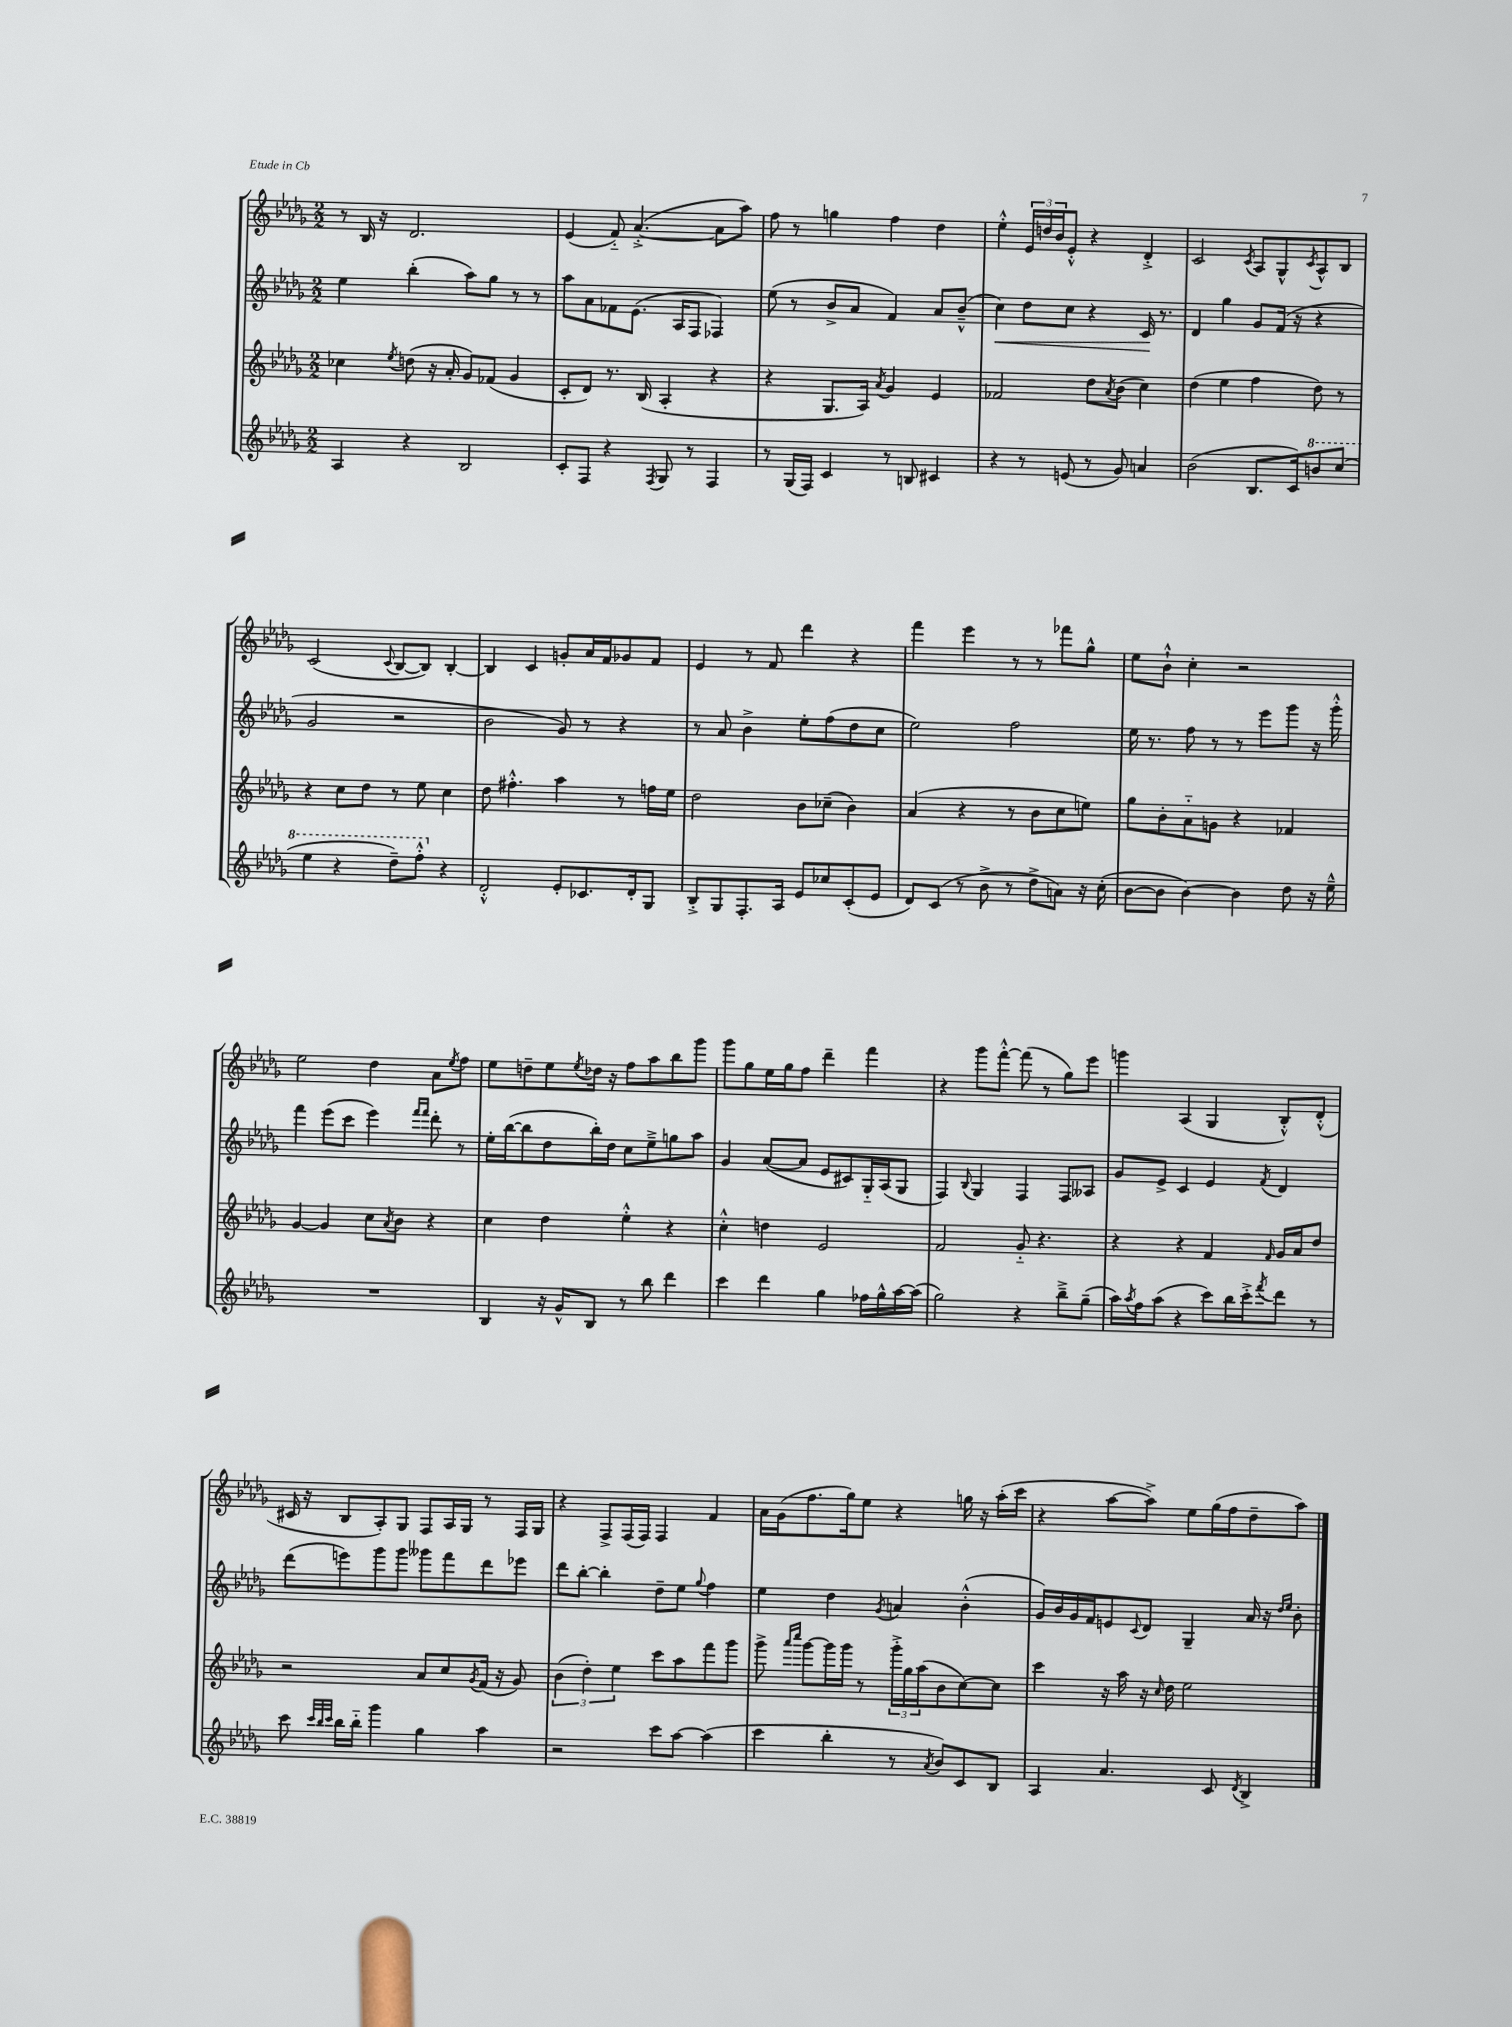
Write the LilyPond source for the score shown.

<<
\new StaffGroup <<
\new Staff = "s0" {
    \clef treble \key des \major \numericTimeSignature \time 2/2
    r8 bes16 r16 des'2. |
    ees'4( f'8-_) aes'4.~-.->( aes'8 aes''8) |
    f''8 r8 g''4 f''4 des''4 |
    ees''4-.-^ \tuplet 3/2 { ees'16 d''16 bes'16 } ees'8-.-^ r4 des'4-.-> |
    c'2 \acciaccatura { c'8 } aes8 ges8-^ \acciaccatura { c'8 } aes8-^ bes8 |
    c'2( \appoggiatura { c'8 } bes8~ bes8) bes4~-. |
    bes4 c'4 g'8-. aes'16 f'16 ges'8 f'8 |
    ees'4 r8 f'8 des'''4 r4 |
    f'''4 ees'''4 r8 r8 fes'''8 ges''8-^ |
    ees''8 bes'8-!-^ c''4-. r2 |
    ees''2 des''4 aes'8 \acciaccatura { ees''8 } f''8 |
    ees''8 d''8-- ees''8 \acciaccatura { ees''8 } des''16 r16 f''8 aes''8 bes''8 ges'''8 |
    ges'''8 ges''8 ees''16 ges''16 f''8 des'''4-- f'''4 |
    r4 ges'''8 f'''8~-.-^ f'''8( r8 ges''8) ees'''8 |
    g'''4 aes4( ges4 bes8-.-^) des'8-.-^( |
    cis'16 r16 bes8 aes8-.) ges8 f8 aes16 ges16 r8 f16 ges16 |
    r4 f8-> f16( f16) f4 f'4 |
    aes'16 ges'16( f''8. ges''16) ees''8 r4 g''16 r16 aes''16-.( c'''16 |
    r4 aes''8~ aes''8->) ees''8 ges''16( f''16 des''8-- aes''8) \bar "|." |
}
\new Staff = "s1" {
    \clef treble \key des \major \numericTimeSignature \time 2/2
    ees''4 bes''4-.( aes''8) ges''8 r8 r8 |
    aes''8 aes'8 fes'8 ees'8.( aes16 f8 fes4) |
    ees''8( r8 bes'8-> aes'8 f'4) aes'8 bes'8---^( |
    c''4\<) des''8 c''8 r4 c'16\! r8. |
    des'4 ges''4 ges'8 f'16( r16 r4 |
    ges'2 r2 |
    bes'2 ges'8) r8 r4 |
    r8 aes'8 bes'4-> ees''8-. f''8( des''8 c''8 |
    ees''2) f''2 |
    ees''16 r8. f''8 r8 r8 ees'''8 ges'''8 r16 ges'''16-.-^ |
    f'''4 ees'''8( c'''8 ees'''4) \grace { f'''16 f'''16 } des'''8-. r8 |
    ees''16-. bes''16~( bes''8 des''8 bes''16-.) des''16 c''8 ees''8---> g''8 aes''8 |
    ges'4 aes'8~( aes'8 ees'8 cis'8) ges16-_ aes16( ges8 |
    f4) \appoggiatura { bes8 } ges4 f4 f8 aeses8 |
    ges'8 ees'8-> c'4 ees'4 \acciaccatura { f'8 } des'4 |
    des'''8( e'''8) ges'''8 ges'''8 geses'''8 f'''8 des'''8 ees'''8 |
    des'''8 bes''8~-. bes''4-. des''8-- ees''8 \appoggiatura { ges''8 } f''4 |
    ees''4 des''4 \acciaccatura { ges'8 } a'4 bes'4-.-^( |
    ges'16) bes'16 ges'16 f'16 e'8 \appoggiatura { c'8 } des'8 ges4-- aes'16 r16 \grace { des''16 ees''16 } bes'8-. \bar "|." |
}
\new Staff = "s2" {
    \clef treble \key des \major \numericTimeSignature \time 2/2
    ces''4 \acciaccatura { ees''8 } d''8( r16 aes'16-. ges'8) fes'8( ges'4 |
    c'8-. des'8) r8. bes16( aes4-. r4 |
    r4 ges8. aes16) \acciaccatura { aes'8 } ges'4 ees'4 |
    fes'2 des''8 \acciaccatura { aes'8 } bes'8( c''4) |
    des''4( ees''4 f''4 des''8) r8 |
    r4 c''8 des''8 r8 ees''8 c''4 |
    des''8 fis''4.-.-^ aes''4 r8 f''16 ees''16 |
    des''2 bes'8 ces''8--( bes'4) |
    aes'4( r4 r8 bes'8 c''8 e''8) |
    ges''8 bes'8-. aes'8-_ g'8 r4 fes'4 |
    ges'4~ ges'4 c''8 \acciaccatura { aes'8 } bes'8 r4 |
    c''4 des''4 ees''4-.-^ r4 |
    c''4-.-^ d''4 ees'2 |
    f'2 ges'8-_ r4. |
    r4 r4 f'4 \grace { f'16 } ges'16 aes'16 des''8 |
    r2 aes'8 c''8 \acciaccatura { ges'8 } f'16( r16 ges'8) |
    \tuplet 3/2 { bes'4( des''4-.) ees''4 } c'''8 aes''8 f'''8 ges'''8 |
    ges'''8-> \grace { aes'''16 c''''16 } ges'''8~ ges'''16 ges'''16 r8 \tuplet 3/2 { ges'''16-.-> ges''16 aes''16( } bes'8 c''8~) c''8 |
    c'''4 r16 aes''16 r16 \grace { c''16 } des''16 ees''2 \bar "|." |
}
\new Staff = "s3" {
    \clef treble \key des \major \numericTimeSignature \time 2/2
    aes4 r4 bes2 |
    c'8-. f8 r4 \acciaccatura { f8 } ges8 r8 f4 |
    r8 ges16( f16) c'4 r8 b8 cis'4 |
    r4 r8 e'8( r8 ges'8) a'4 |
    bes'2( bes8. c'16) \ottava #1 b''8 c'''8( |
    ees'''4 r4 des'''8--) f'''8-.-^ \ottava #0 r4 |
    des'2-.-^ ees'8-. ces'8. des'16-. ges8 |
    bes8-.-> ges8 f8.-. aes16 ees'8 ces''8 c'8-.( ees'8 |
    des'8) c'8( r8 bes'8-> r8 des''8-> a'8) r16 c''16-.( |
    bes'8~ bes'8 bes'4~) bes'4 des''8 r16 ees''16---^ |
    R1 |
    bes4 r16 ges'16-^ bes8 r8 bes''8 des'''4 |
    c'''4 des'''4 ges''4 fes''16 ges''16-^ aes''16~ aes''16( |
    ges''2) r4 bes''8---> ges''8--( |
    aes''16) \acciaccatura { aes''8 } f''16 aes''8( r4 c'''8) bes''16 c'''16-.-> \acciaccatura { f'''8 } des'''8 r8 |
    c'''8 \grace { c'''32 bes''32 c'''32 } bes''16 bes''16-_ ges'''4 ges''4 aes''4 |
    r2 c'''8 aes''8~ aes''4( |
    c'''4 bes''4-. r8 \acciaccatura { aes'8 } bes'8) c'8 bes8 |
    aes4 aes'4. c'8 \acciaccatura { des'8 } bes4-> \bar "|." |
}
>>
>>
\layout { \context { \Score \remove "Bar_number_engraver" } }
